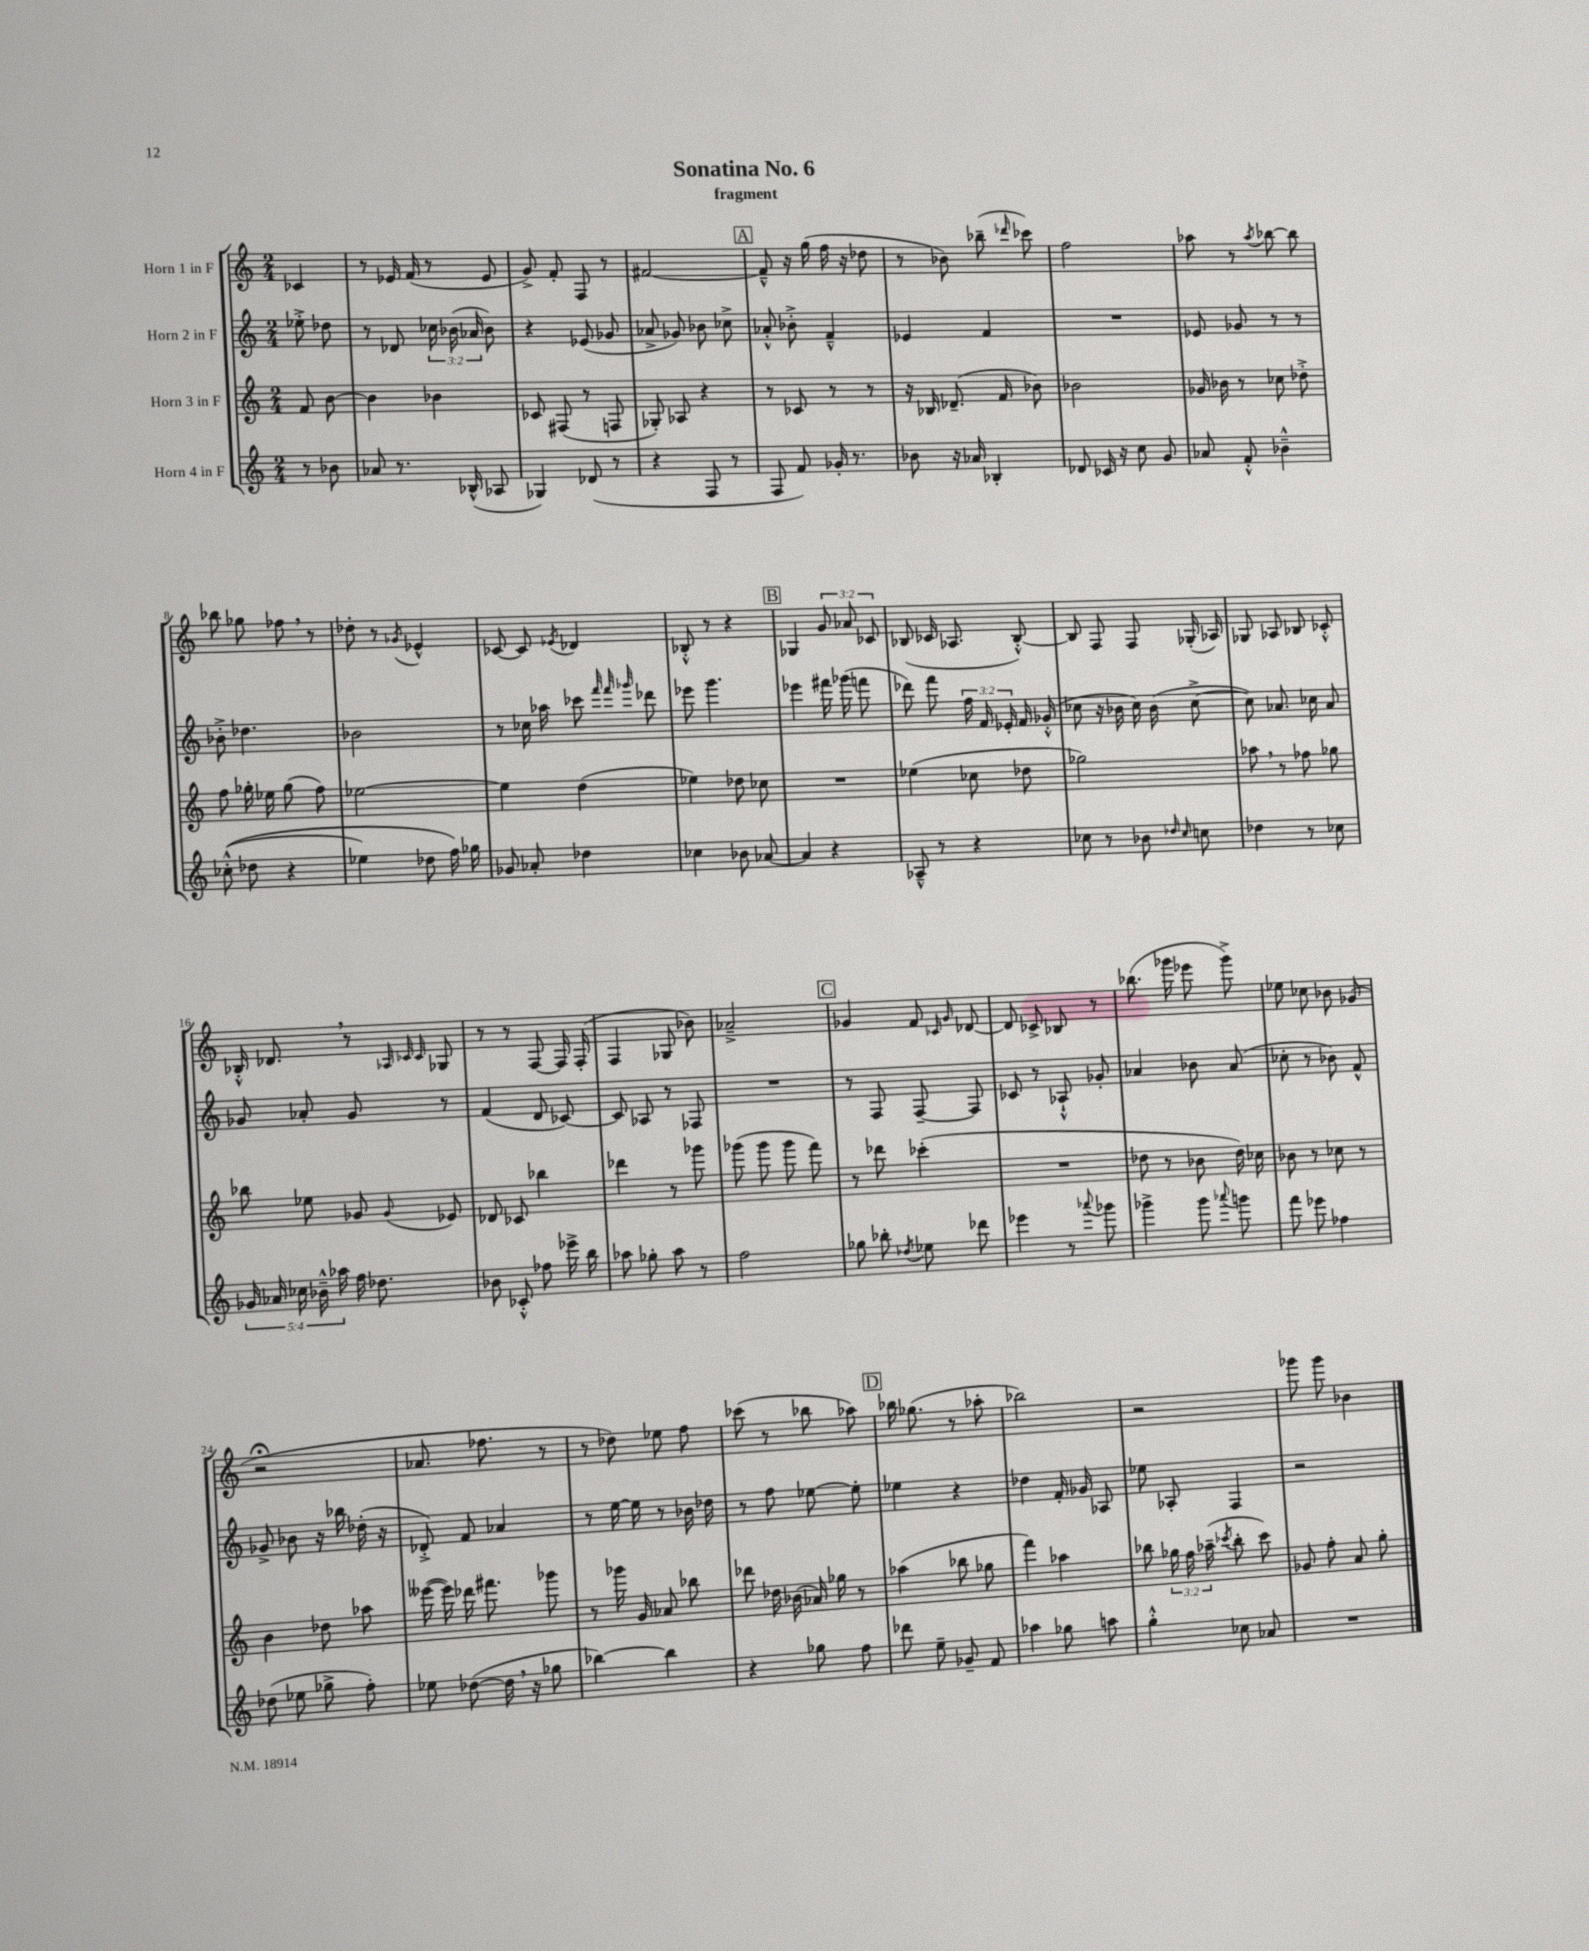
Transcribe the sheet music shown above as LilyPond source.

\header { title = "Sonatina No. 6" subtitle = "fragment" }
<<
\new StaffGroup <<
\new Staff = "s0" \with { instrumentName = "Horn 1 in F" } {
    \clef treble \key c \major \numericTimeSignature \time 2/4 \override Staff.TupletNumber.text = #tuplet-number::calc-fraction-text \partial 4
    \autoBeamOff ces'4 |
    r8 ees'16 f'16( r8 ees'8 |
    g'8->) f'8-. f8 r8 |
    fis'2~ |
    \mark \markup { \box "A" } fis'8---^ r16 g''16( f''16 r16 des''8 |
    r8 bes'8) bes''8--( \grace { des'''16 } ces'''8) |
    f''2 |
    aes''8 r8 \acciaccatura { aes''8 } bes''8~ bes''8 |
    bes''8 ges''8 fes''8 \breathe r8 |
    des''8-. r8 \acciaccatura { ges'8 } ees'4-^ |
    ces'8~ ces'8 \acciaccatura { ees'8 } des'4 |
    bes8-.-^ r8 r4 |
    \mark \markup { \box "B" } ges4 \tuplet 3/2 { g'8 aes'8 ces'8 } |
    bes8( ces'16 aes8. bes8~-.-^) |
    bes8 f8 f8 ges16-.( aes16) |
    ges8 aes8 bes8 ces'8-.-^ |
    bes16-.-^ des'8. \breathe r8 \grace { aes32 ces'32 ces'32 } ges8 |
    r8 r8 f8~ f16 f16-.( |
    f4 ges8 bes'8) |
    aes'2---> |
    \mark \markup { \box "C" } ges'4 f'8 \grace { ces'16 ges'16 } des'8~ |
    des'8 ces'8-> bes8 r8 |
    bes''8.( ges'''16 ees'''8 ges'''8->) |
    ees''8 ces''8 bes'8 ges'8( |
    r2\fermata |
    aes'8. fes''8. r8 |
    r8 des''8) ees''8 f''8 |
    ces'''8( r8 bes''8 aes''8) |
    \mark \markup { \box "D" } bes''16 ges''8.( r8 aes''8-. |
    bes''2) |
    r2 |
    ges'''8 ges'''8 bes'4 \bar "|." |
}
\new Staff = "s1" \with { instrumentName = "Horn 2 in F" } {
    \clef treble \key c \major \numericTimeSignature \time 2/4 \override Staff.TupletNumber.text = #tuplet-number::calc-fraction-text \partial 4
    \autoBeamOff ees''8-.-> des''8 |
    r8 des'8 \tuplet 3/2 { ces''16 bes'16( aes'16 } bes'8) |
    r4 ees'8( ges'8 |
    aes'8-> ges'8) bes'8 ces''8-> |
    \mark \markup { \box "A" } aes'8-.-^ bes'8-.-> f'4---^ |
    ees'4 f'4 |
    R2 |
    ees'8 ges'8 r8 r8 |
    bes'8-.-> des''4. |
    bes'2 |
    r8 ces''16 aes''16 ces'''8 \grace { f'''32 f'''32 ges'''32 } des'''8 |
    ees'''8 g'''4. |
    \mark \markup { \box "B" } ees'''4 fis'''16 ges'''16( f'''8 |
    des'''8) f'''8 \tuplet 3/2 { f''16 f'16 ees'16-. } f'16 ges'16-.-^( |
    ces''8 r16 bes'16 ces''16) bes'16( ces''8~-> |
    ces''8) aes'8. ces''16 aes'8 |
    ges'8 aes'8-. ges'8 r8 |
    f'4( d'8 ces'8~) |
    ces'8 aes8 r8 fes8 |
    R2 |
    \mark \markup { \box "C" } r8 f8 f8~-- f8 |
    ces'8 r8 aes8-!-^ ges'8-. |
    aes'4 bes'8 aes'8( |
    ces''8-. r8 bes'8) f'8-^ |
    ges'8-> bes'8 r16 bes''16 des''16-.( r16 |
    des'8-.->) f'8 aes'4 |
    r8 e''16~ e''16 r8 bes'16 des''16 |
    r8 f''8 ees''8~ ees''8-. |
    \mark \markup { \box "D" } ees''4 r4 |
    des''4 f'16-. ges'16 aes8 |
    ees''8 aes8-. f4 |
    r2 \bar "|." |
}
\new Staff = "s2" \with { instrumentName = "Horn 3 in F" } {
    \clef treble \key c \major \numericTimeSignature \time 2/4 \override Staff.TupletNumber.text = #tuplet-number::calc-fraction-text \partial 4
    \autoBeamOff f'8 b'8~ |
    b'4 bes'4 |
    ces'8 fis8( r8 f8 |
    ges8-.) aes8 r4 |
    \mark \markup { \box "A" } r8 ces'8 r8 r8 |
    r16 bes16 des'8.--( f'16 bes'8) |
    bes'2 |
    ges'16 bes'16 r8 ces''8 des''8-.-> |
    f''8 ges''16-. ees''16 ges''8( f''8) |
    ees''2~ |
    ees''4 d''4( |
    ees''4) des''8 ces''8 |
    \mark \markup { \box "B" } R2 |
    ees''4( ces''8 des''8 |
    ges''2) |
    aes''8 \breathe r8 fes''8 ges''8 |
    bes''8 ees''8 ges'8 \appoggiatura { ges'8 } ees'8 |
    des'8 ces'8 bes''4 |
    des'''4 r8 ges'''8 |
    ges'''8( ges'''8 ges'''8 f'''8) |
    \mark \markup { \box "C" } r8 des'''8 ces'''4-.( |
    R2 |
    des''8 r8 bes'8 des''16) ces''16 |
    bes'8 r8 ces''8 r8 |
    b'4 des''8 aes''8 |
    eeses'''16~( eeses'''16) des'''16 fis'''8. ges'''8 |
    r8 ges'''16 g'16 aes'8 bes''8 |
    des'''8 des''16 bes'16( aes'16) ges''16 r8 |
    \mark \markup { \box "D" } aes''4( bes''8 ges''8 |
    f'''4) aes''4 |
    bes''8 \tuplet 3/2 { ges''16 f''16 aes''16--( } \acciaccatura { ces'''8 } bes''8-. ces'''8) |
    ges'8 f''8-. a'8 g''8-. \bar "|." |
}
\new Staff = "s3" \with { instrumentName = "Horn 4 in F" } {
    \clef treble \key c \major \numericTimeSignature \time 2/4 \override Staff.TupletNumber.text = #tuplet-number::calc-fraction-text \partial 4
    \autoBeamOff r8 bes'8 |
    aes'8 r8. bes16-^( aes8 |
    ges4) des'8( r8 |
    r4 f8 r8 |
    \mark \markup { \box "A" } f8 f'8) ges'16-. r8. |
    bes'8 r16 aes'16 bes4-. |
    des'8 ces'16 r16 c''8 g'8 |
    aes'8 f'8-.-^ bes'4---^ |
    ces''8-.-^(\( des''8 r4 |
    ees''4) des''8 f''16\) ges''16 |
    ges'8 aes'8-. des''4 |
    ces''4 bes'8 aes'8~ |
    \mark \markup { \box "B" } aes'4 r4 |
    aes8---^ r8 r4 |
    ces''8 r8 bes'8 \grace { des''16 ces''16 } c''8 |
    des''4 r8 ces''8 |
    \tuplet 5/4 { ges'16 aes'16 ces''16 bes'16---^ aes''16 } f''16 des''8. |
    bes'8 ces'8-.-^ fes''8 ees'''16-> b''16 |
    aes''8 ges''8-. aes''8 r8 |
    f''2 |
    \mark \markup { \box "C" } ges''8 bes''8-. \acciaccatura { des''8 } ees''8 des'''8 |
    ees'''4 r8 \appoggiatura { aes'''8 } ges'''8 |
    ges'''4-> ges'''8 \appoggiatura { aes'''8 } g'''8 |
    f'''8 ees'''8 fes''4 |
    des''8( ees''8 ges''8-> f''8-.) |
    ees''8 des''8~( des''16 \breathe r16 ges''8 |
    bes''4~) bes''4 |
    r4 ges''8 f''8 |
    \mark \markup { \box "D" } des'''8 e''8-- ges'8-- f'8 |
    aes''4 ges''8 a''8 |
    g''4-.-^ ces''8 aes'8 |
    R2 \bar "|." |
}
>>
>>
